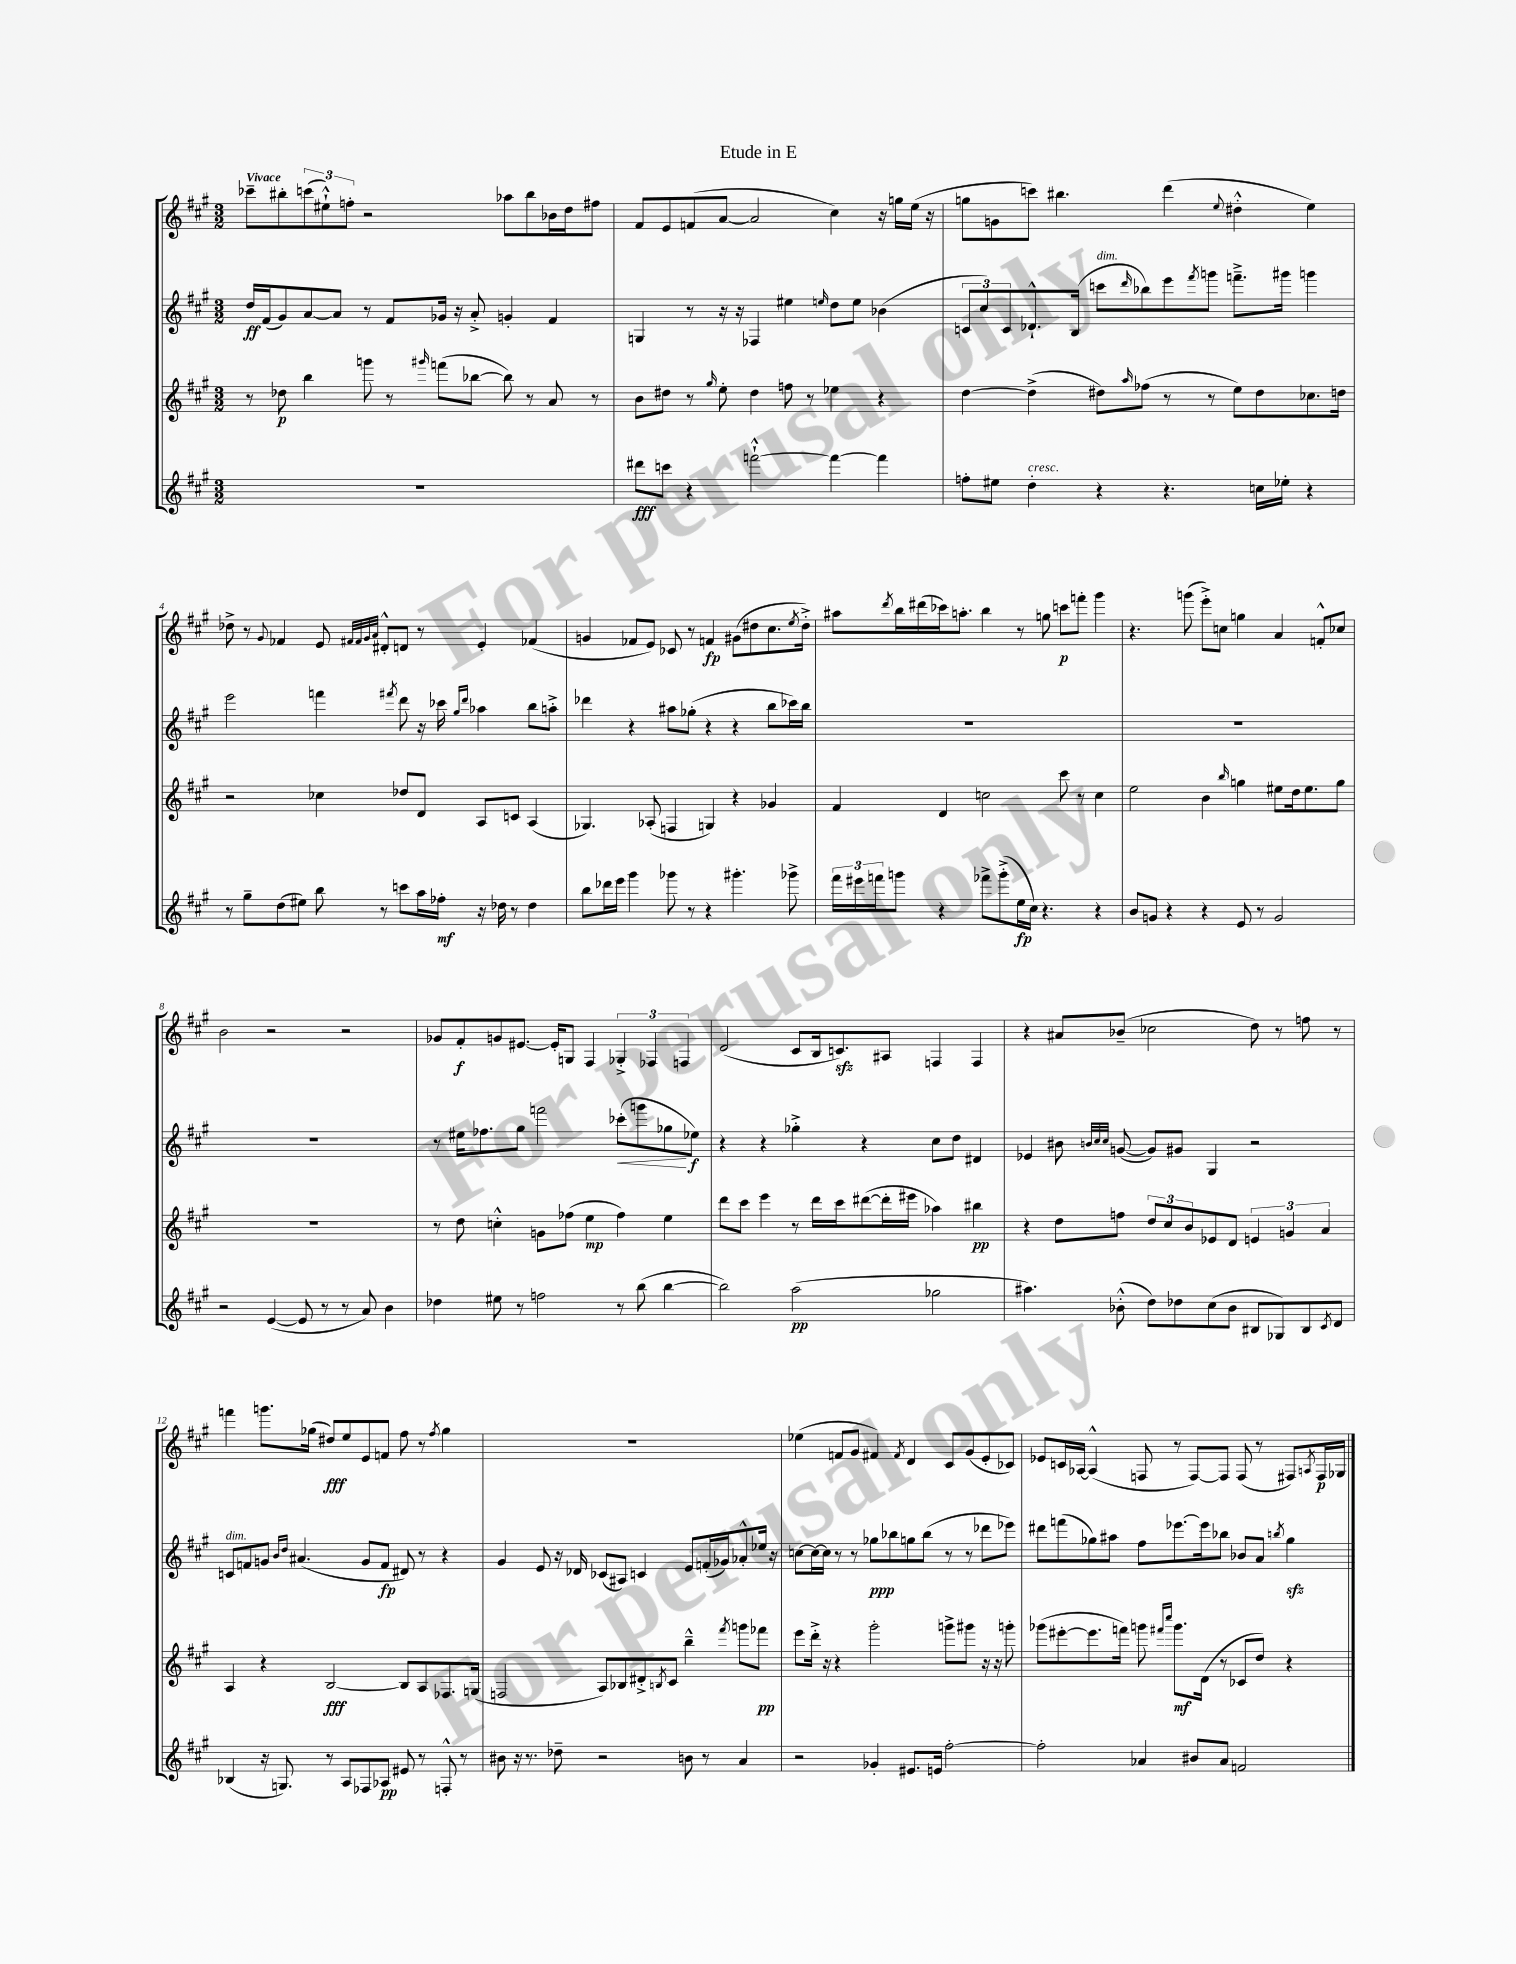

**kern	**kern	**kern	**kern
*staff4	*staff3	*staff2	*staff1
*clefG2	*clefG2	*clefG2	*clefG2
*k[f#c#g#]	*k[f#c#g#]	*k[f#c#g#]	*k[f#c#g#]
*M3/2	*M3/2	*M3/2	*M3/2
1.r	8r	16dd	8ccc-~
.	.	(16f#	.
.	8dd-	8g#)	8bb#'
.	4bb	[8a	(12ccc
.	.	.	12ee#`^^)
.	.	8a]	.
.	.	.	12ff'
.	8ggg	8r	2r
.	8r	8f#	.
.	16qqggg#	.	.
.	(8fff	16g-	.
.	.	16r	.
.	[8bb-	8a'^	.
.	8bb-])	4g'	8aa-
.	8r	.	8bb#
.	8a	4f#	16b-
.	.	.	16dd
.	8r	.	8ff#
=	=	=	=
8ddd#	8b	4G	8f#
8ccc	8dd#	.	8e
4r	8r	8r	(8f
.	16qqgg#	.	.
.	8ee'	16r	[8a
.	.	16r	.
[2fff`^^	4dd#	4F-	2a]
.	8ff	4ee#	.
.	8r	.	.
.	.	16qqee	.
4fff_	4ee-	8dd	4cc#)
.	.	8ee	.
4fff]	4r	(4b-	16r
.	.	.	16gg
.	.	.	(16ee
.	.	.	16r
=	=	=	=
8ff'	[4dd	12c	8gg
.	.	12cc#)	.
8ee#	.	.	8g
.	.	12c	.
4dd'	(4dd^]	8.d-`^^	8ccc)
.	.	.	4.bb#
.	.	(16B	.
4r	8dd#)	8ccc	.
.	16qqaa	16qqddd	.
.	(8ff-	8bb-)	.
4.r	8r	8eee	(4ddd
.	.	8qfff#	.
.	8r	8ggg	.
.	.	.	8qqee
.	8ee)	8.fff~^	4dd#'^^
16cc	8dd#	.	.
16ee-'	.	16ggg#	.
4r	8.cc-	4ggg	4ee)
.	16dd	.	.
=	=	=	=
8r	2r	2eee	8dd-^
8gg#~	.	.	8r
.	.	.	8qqg#
(8dd	.	.	4f-
8ee#)	.	.	.
8bb	4cc-	4fff	8e
.	.	.	32qqf#
.	.	.	32qqf#
.	.	.	32qqg#
.	.	.	32qqa
8r	.	.	8d#'^^
.	.	8qfff#	.
8ccc	8dd-	8ddd	8d
16aa	8d	16r	8r
16ff-'	.	16ccc-	.
.	.	16qqgg#	.
.	.	16qqddd	.
16r	8A	4aa-	4e'
16dd-	.	.	.
8r	8c	.	.
4dd-	(4A	8bb	(4f-
.	.	8aa'^	.
=	=	=	=
8bb	4.G-)	4ddd-	4g
16ddd-	.	.	.
16eee	.	.	.
4ggg#	.	4r	8f-
.	(8A-'	.	8e)
8ggg-	4F	8aa#	8c-
8r	.	(8gg-'	8r
4r	4G)	4r	4f
4.ggg#'	4r	4r	(8g#
.	.	.	8dd#
.	4g-	8bb	8.cc#
8ggg-^	.	16ccc-)	.
.	.	.	8qee
.	.	16bb	16dd#'^)
=	=	=	=
24fff#	4f#	1.r	8aa#
24eee#	.	.	.
24fff	.	.	.
.	.	.	8qddd
8ggg	.	.	16bb
.	.	.	(16ddd#
4r	4d	.	16ccc-)
.	.	.	8.aa'
8fff-^	2cc	.	4bb
(8ggg'^	.	.	.
16ee	.	.	8r
16cc#)	.	.	.
4.r	.	.	8gg
.	8ccc#	.	8ccc
.	8r	.	8fff'
4r	4cc	.	4ggg#
=	=	=	=
8b	2ee	1.r	4.r
8g	.	.	.
4r	.	.	.
.	.	.	(8ggg
4r	4b	.	8eee'^)
.	.	.	8cc
.	16qqbb	.	.
8e	4gg	.	4gg
8r	.	.	.
2g	8ee#	.	4a
.	16dd	.	.
.	8.ee#	.	.
.	.	.	8f'^^
.	8gg	.	8cc-
=	=	=	=
2r	1.r	1.r	2b
([4e	.	.	2r
8e]	.	.	.
8r	.	.	.
8r	.	.	2r
8a)	.	.	.
4b	.	.	.
=	=	=	=
4dd-	8r	8r	8g-
.	8dd	16ee#	8f#'
.	.	8.ff-	.
8ee#	4cc'^^	.	8g
8r	.	8gg#	[8.e#
2ff	8g	2fff	.
.	.	.	16e#']
.	(8ff-	.	8G
.	4ee	.	4F#
8r	4ff-)	(8ccc-'	6G-'^
(8bb	.	8ggg	.
.	.	.	6F-
[4bb	4ee	8gg-	.
.	.	.	6F
.	.	8ee-)	.
=	=	=	=
2bb])	8ddd	4r	(2d
.	8ccc#	.	.
.	4eee	4r	.
(2aa	8r	4gg-'^	8c#
.	16ddd	.	16B
.	16ccc#	.	8.c)
.	([8ddd#	4r	.
.	16ddd#']	.	8A#
.	16eee#	.	.
2gg-	4aa-)	8cc#	4F
.	.	8dd	.
.	4bb#	4d#	4F
=	=	=	=
4.aa#)	4r	4e-	4r
.	8dd	8b#	8a#
.	.	32qqb	.
.	.	32qqcc#	.
.	.	32qqcc#	.
(8b-'^^	8ff	([8g	(8b-~
8dd)	12dd	8g])	2cc-
.	12cc#	.	.
8dd-	.	8g#	.
.	12b	.	.
(8cc#	8e-	4G#	.
8b-	8d	.	.
8B#	6e	2r	8dd)
8G-)	.	.	8r
.	6g	.	.
8B#	.	.	8ff
.	6a	.	.
8qc#	.	.	.
8d	.	.	8r
=	=	=	=
(4B-	4A	8c	4fff
.	.	8f	.
16r	4r	8g	8.ggg
8.G)	.	.	.
.	.	16qqb	.
.	.	16qqdd	.
.	.	(4.a#	.
.	.	.	(16gg-
8r	[2B	.	8dd#)
8A	.	.	8ee
8F-	.	8g	8e
8A-	.	8f	8f
8e#	8B]	8d#)	8ff#
8r	8A	8r	8r
.	.	.	8qff#
8F'^^	8.F-	4r	4gg-
8r	.	.	.
.	(16G	.	.
=	=	=	=
8b#	2F	4g#	1.r
16r	.	.	.
8.r	.	.	.
.	.	8e	.
8dd-~	.	16r	.
.	.	16d-	.
2r	8A)	(8c-	.
.	8B-	8A#)	.
.	8d#'^	4c	.
.	8qB	.	.
.	8c#	.	.
8b	4bb~^^	8e	.
8r	.	(16f'	.
.	.	16g-)	.
.	8qfff#	.	.
4a	8ggg	8a-'^^	.
.	8fff-	16ee-	.
.	.	16r	.
=	=	=	=
2r	8eee	[8cc	(4ee-
.	16ddd'^	16cc_	.
.	16r	16cc]	.
.	4r	8r	8f
.	.	8r	8g#
4g-'	2ggg#'	8gg-	4f#)
.	.	8bb-	.
.	.	.	8qf#
8.e#	.	8gg	4d
.	.	(8bb-	.
16e	.	.	.
[2ff#'	8ggg^	8r	8c#
.	8ggg#	8r	(8g#
.	16r	8ddd-	8e'
.	16r	.	.
.	8ggg'	8eee-)	8c-)
=	=	=	=
2ff#']	(8ggg-	8ddd#	8e-
.	[8eee#'	(8fff	16c
.	.	.	[16A-
.	8.eee#]	8gg-)	(4A-^^]
.	.	8aa#	.
.	16fff)	.	.
4a-	8ggg	8ff#	8F
.	16qqfff#	.	.
.	16qqcccc#	.	.
.	8.ggg	[8.eee-	8r
8b#	.	.	[8F)
.	(16d	16eee-]	.
8a-	8r	8bb-	8F]
2f	8c-	8b-	(8F
.	8dd)	8a	8r
.	.	8qbb	.
.	4r	4gg-	8F#)
.	.	.	8qA
.	.	.	16F#
.	.	.	16G-
==	==	==	==
*-	*-	*-	*-
